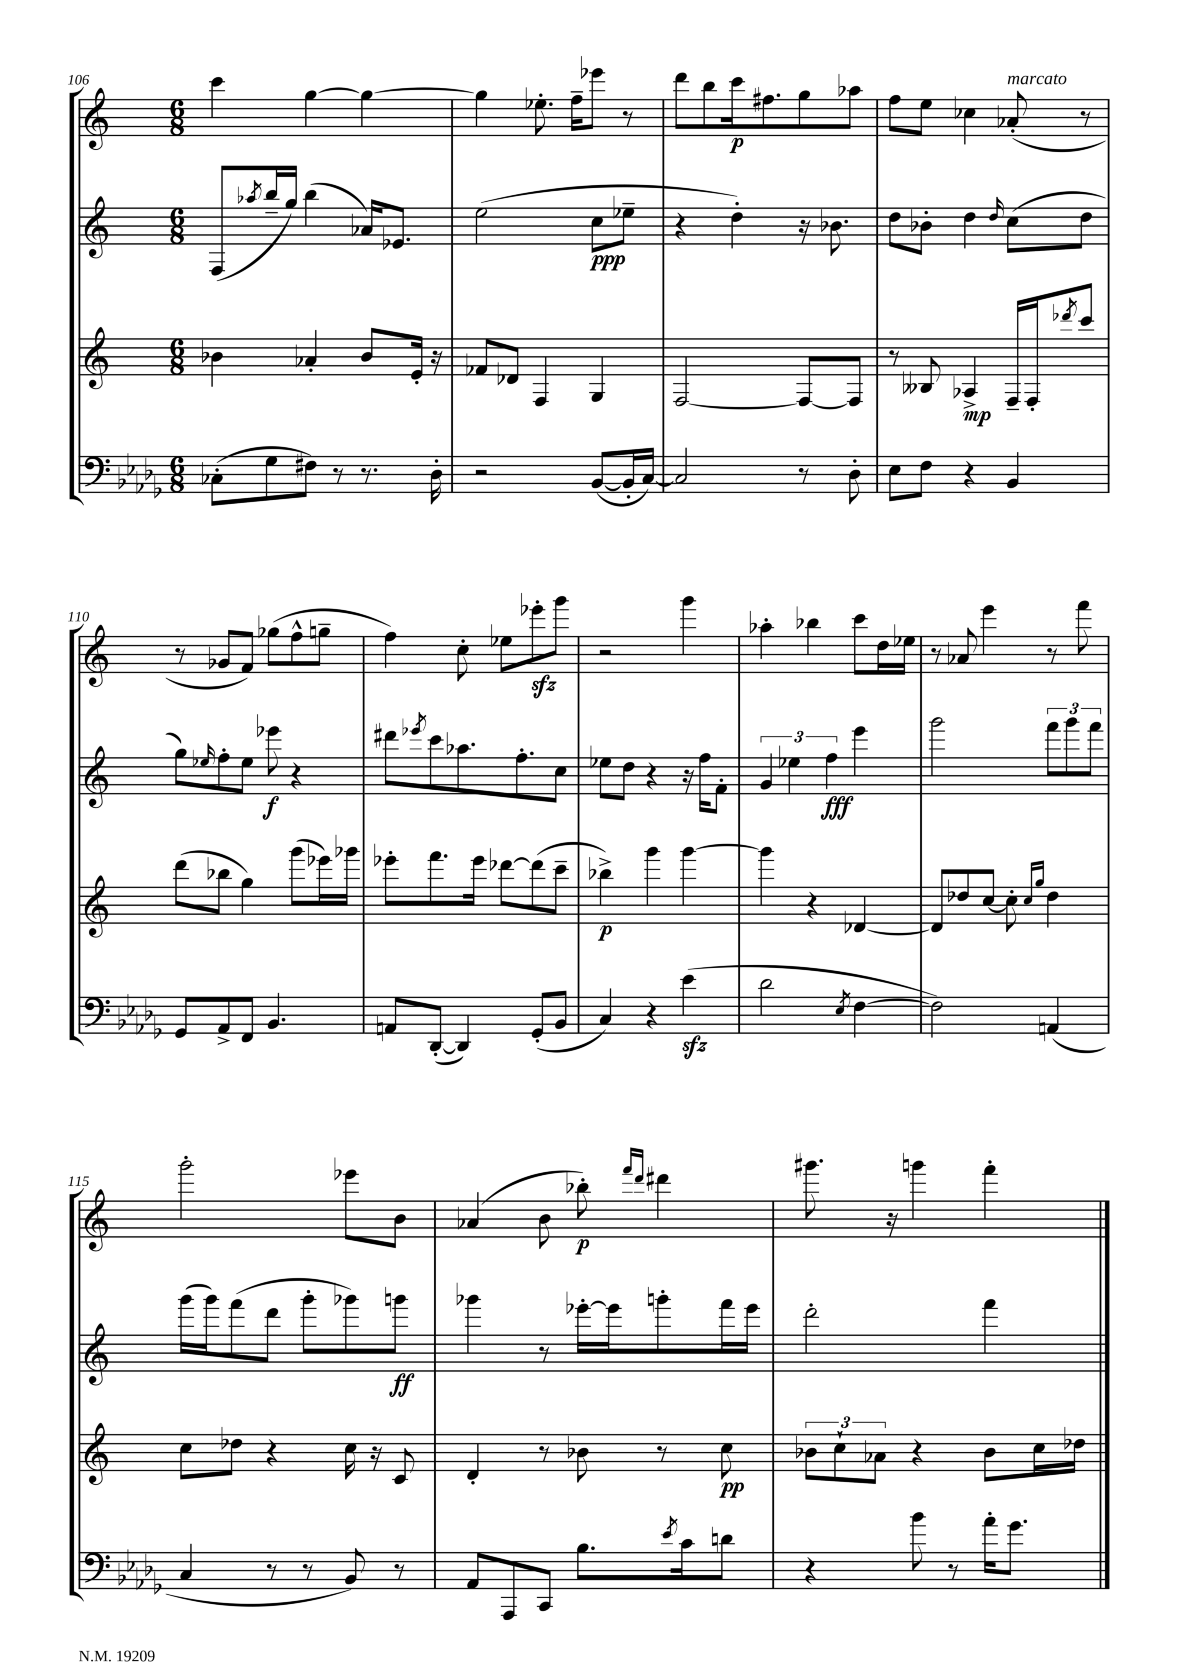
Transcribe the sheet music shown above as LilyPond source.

<<
\new StaffGroup <<
\new Staff = "s0" {
    \clef treble \key c \major \numericTimeSignature \time 6/8
    c'''4 g''4~ g''4~ |
    g''4 ees''8.-. f''16-- ees'''8 r8 |
    d'''8 b''8 c'''16\p fis''8. g''8 aes''8 |
    f''8 e''8 ces''4 aes'8-.^\markup { \italic "marcato" }( r8 |
    r8 ges'8 f'8) ges''8( f''8-^ g''8-- |
    f''4) c''8-. ees''8 ees'''8-.\sfz g'''8 |
    r2 g'''4 |
    aes''4-. bes''4 c'''8 d''16 ees''16 |
    r8 aes'8 e'''4 r8 f'''8 |
    g'''2-. ees'''8 b'8 |
    aes'4( b'8 bes''8-.\p) \grace { f'''16 d'''16 } dis'''4 |
    gis'''8. r16 g'''4 f'''4-. \bar "|." |
}
\new Staff = "s1" {
    \clef treble \key c \major \numericTimeSignature \time 6/8
    f8( \acciaccatura { aes''8 } b''16-- g''16) b''4( aes'16) ees'8. |
    e''2( c''8\ppp ees''8-- |
    r4 d''4-.) r16 bes'8. |
    d''8 bes'8-. d''4 \grace { d''16 } c''8( d''8 |
    g''8) \grace { ees''16 } f''8-. ees''8 ees'''8\f r4 |
    dis'''8 \acciaccatura { ees'''8 } c'''8 aes''8. f''8.-. c''8 |
    ees''8 d''8 r4 r16 f''16 f'8-. |
    \tuplet 3/2 { g'4 ees''4 f''4\fff } e'''4 |
    g'''2 \tuplet 3/2 { f'''8 g'''8 f'''8 } |
    g'''16( g'''16) f'''8( d'''8 g'''8-. ges'''8) g'''8\ff |
    ges'''4 r8 ees'''16~-. ees'''16 g'''8-. f'''16 ees'''16 |
    d'''2-. f'''4 \bar "|." |
}
\new Staff = "s2" {
    \clef treble \key c \major \numericTimeSignature \time 6/8
    bes'4 aes'4-. bes'8 e'16-. r16 |
    fes'8 des'8 f4 g4 |
    f2~ f8~ f8 |
    r8 beses8 aes4->\mp f16-- f16-. \acciaccatura { des'''8 } c'''8 |
    d'''8( bes''8 g''4) g'''8( ees'''16) ges'''16 |
    ees'''8-. f'''8. ees'''16 des'''8~ des'''8( c'''8-- |
    bes''4->\p) g'''4 g'''4~ |
    g'''4 r4 des'4~ |
    des'8 des''8 c''8~ c''8-. \grace { c''16 g''16 } des''4 |
    c''8 des''8 r4 c''16 r16 c'8 |
    d'4-. r8 bes'8 r8 c''8\pp |
    \tuplet 3/2 { bes'8 c''8-! aes'8 } r4 bes'8 c''16 des''16 \bar "|." |
}
\new Staff = "s3" {
    \clef bass \key des \major \numericTimeSignature \time 6/8
    ces8-.( ges8 fis8) r8 r8. des16-. |
    r2 bes,8~( bes,16-. c16~) |
    c2 r8 des8-. |
    ees8 f8 r4 bes,4 |
    ges,8 aes,8-> f,8 bes,4. |
    a,8 des,8~-.( des,4) ges,8-.( bes,8 |
    c4) r4 ees'4\sfz( |
    des'2 \acciaccatura { ees8 } f4~ |
    f2) a,4( |
    c4 r8 r8 bes,8) r8 |
    aes,8 aes,,8 c,8 bes8. \acciaccatura { ees'8 } c'16 d'8 |
    r4 bes'8 r8 aes'16-. ges'8. \bar "|." |
}
>>
>>
\layout { \context { \Score currentBarNumber = #106 } }
